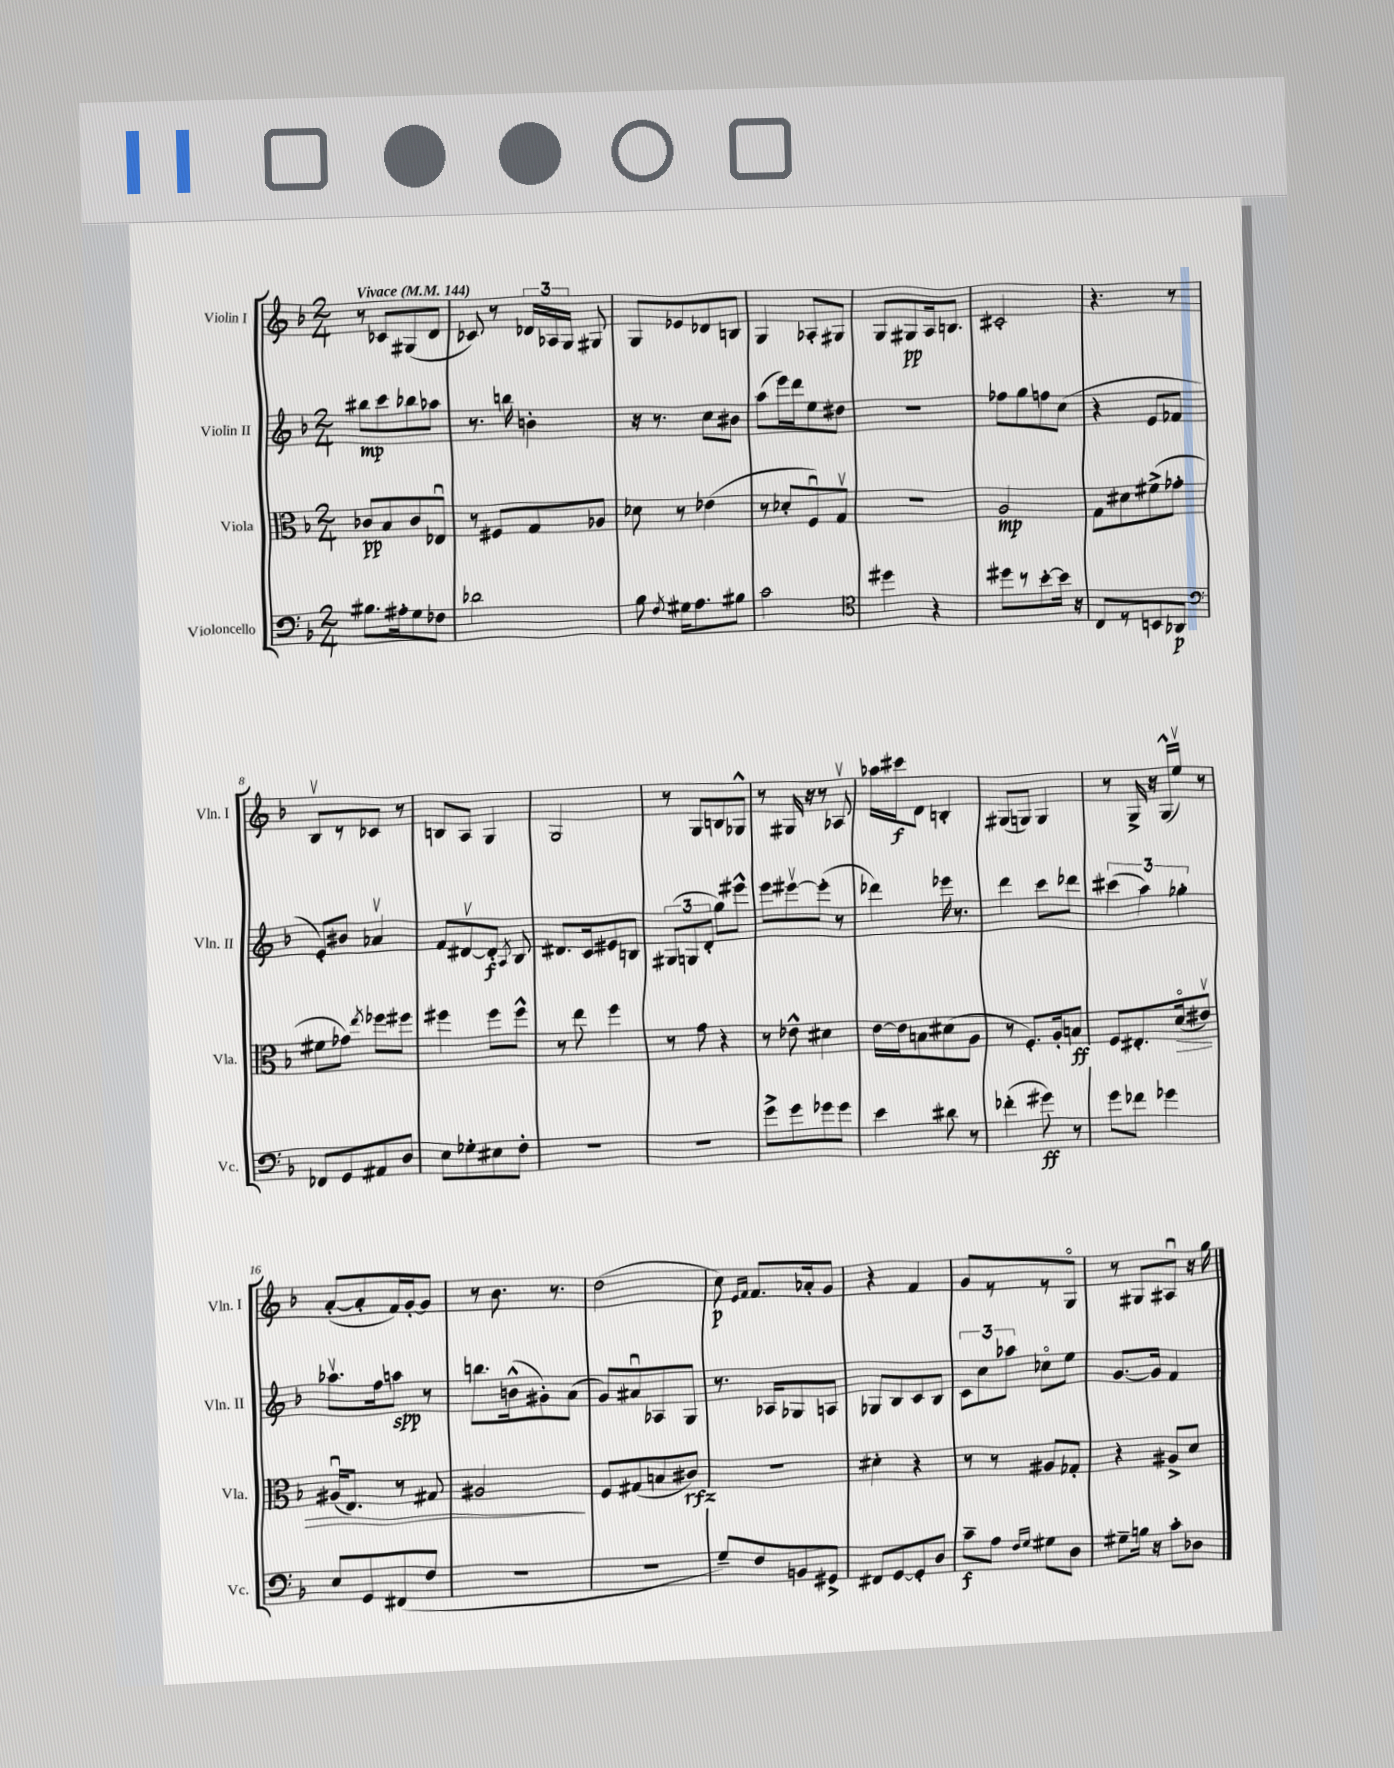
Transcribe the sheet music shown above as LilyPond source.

<<
\new StaffGroup <<
\new Staff = "s0" \with { instrumentName = "Violin I" shortInstrumentName = "Vln. I" } {
    \clef treble \key f \major \numericTimeSignature \time 2/4 \tempo "Vivace" 4 = 144
    \autoBeamOff r8 ces'8[ gis8( d'8] |
    ces'8) r8 \tuplet 3/2 { des'16[ aes16 g16] } gis8 |
    g8[ ees'8 des'8 b8] |
    g4 aes8[-. gis8] |
    g8[ gis8\pp a16 b8.] |
    cis'2-. |
    r4. r8 |
    bes8[\upbow r8 ces'8] r8 |
    b8[ a8] g4 |
    g2 |
    r8 g8[ b8 ges8]-^ |
    r8 gis16 r16 r8 aes8\upbow |
    aes''16[ cis'''16\f d'8] b4-. |
    gis8[( g8]) g4 |
    r8 g16-> r16 g16[-^( e''16]\upbow) r8 |
    a'8[~-.( a'8-. f'16) g'16~-. g'8] |
    r8 bes'8. r8. |
    d''2( |
    c''8\p) \grace { e'16[ f'16] } f'8.[ aes'16-. g'8] |
    r4 f'4 |
    g'8[ r8 r8 g8]\flageolet |
    r8 gis8[ ais8]\downbow r16 g''16 \bar "|." |
}
\new Staff = "s1" \with { instrumentName = "Violin II" shortInstrumentName = "Vln. II" } {
    \clef treble \key f \major \numericTimeSignature \time 2/4
    \autoBeamOff bis''8[\mp c'''8 bes''8 aes''8] |
    r8. b''16 b'4-. |
    r16 r8. c''8[ bis'8] |
    a''8[( e'''16) d'''16 e''8 dis''8] |
    r2 |
    fes''8[ g''8 f''8 c''8]( |
    r4 e'8[ fes'8] |
    e'8[-.) bis'8] aes'4\upbow |
    f'8[ dis'8~\upbow dis'8]-.\f \acciaccatura { a8 } bes8 |
    dis'8.[ c'16 eis'8 b8] |
    \tuplet 3/2 { gis8[( g8 d'8]-. } g''8[) eis'''8]-^ |
    e'''8[ eis'''8~\upbow eis'''8]-.( r8 |
    des'''4) ees'''16 r8. |
    d'''4 c'''8[ des'''8] |
    \tuplet 3/2 { cis'''4( a''4) ges''4-. } |
    aes''8.[\upbow f''16 a''8]\spp r8 |
    b''8.[ b'16-^( gis'8-.) a'8]( |
    g'8[) ais'8\downbow aes8 g8] |
    r8. aes16[ ges8 a8] |
    ges8[ bes8 c'8 bes8] |
    \tuplet 3/2 { c'8[ c''8 aes''8] } ces''8[\flageolet e''8] |
    g'8.[~ g'16] f'4 \bar "|." |
}
\new Staff = "s2" \with { instrumentName = "Viola" shortInstrumentName = "Vla." } {
    \clef alto \key f \major \numericTimeSignature \time 2/4
    \autoBeamOff ces'8[\pp bes8 ces'8 ees8]\downbow |
    r8 fis8[ g8 aes8] |
    des'8 r8 ees'4( |
    r8 des'8[-. f8\downbow) g8]\upbow |
    R2 |
    a2\mp |
    g8[ dis'8 fis'8->( ges'8]-. |
    fis'8[ ges'8]) \acciaccatura { e''8 } fes''8[ fis''8] |
    fis''4 fis''8[ fis''8]-^ |
    r8 e''8 f''4 |
    r8 g'8 r4 |
    r8 ees'8-^ dis'4 |
    e'16[~ e'16 b8 dis'8( a8] |
    r8 f8.[-.) a16-. b8]\ff |
    f8[ eis8.-. d'16\flageolet\>( eis'8]\upbow) |
    ais16[\downbow( e8.]) r8 gis8 |
    ais2\! |
    f8[ gis8( b8 cis'8]\rfz) |
    R2 |
    dis'4-. r4 |
    r8 r8 ais8[ ges8]-. |
    r4 ais8[-> d'8] \bar "|." |
}
\new Staff = "s3" \with { instrumentName = "Violoncello" shortInstrumentName = "Vc." } {
    \clef bass \key f \major \numericTimeSignature \time 2/4
    \autoBeamOff bis8.[ ais16-. g8 fes8] |
    des'2 |
    bes8 \acciaccatura { f8 } gis16[ a8. bis8] |
    c'2 |
    \clef tenor dis''4 r4 |
    dis''8[ r8 bes'8~-. bes'16] r16 |
    c8[ r8 b,8 aes,8]\p |
    \clef bass fes,8[ g,8 ais,8 d8] |
    e8[ ges8-. eis8 f8]-. |
    R2 |
    R2 |
    g'8[-> g'8 ges'8 ges'8] |
    e'4 dis'8 r8 |
    fes'4-.( gis'8\ff) r8 |
    g'8[ fes'8] ges'4 |
    e8[ g,8 fis,8( f8] |
    r2 |
    r2 |
    g8[--) f8 b,8 gis,8]-> |
    fis,8[ g,8~ g,8-. d8] |
    c'8[--\f a8] \grace { f16[ g16] } gis8[ d8] |
    gis8[-- b16] r16 c'8[-. des8] \bar "|." |
}
>>
>>
